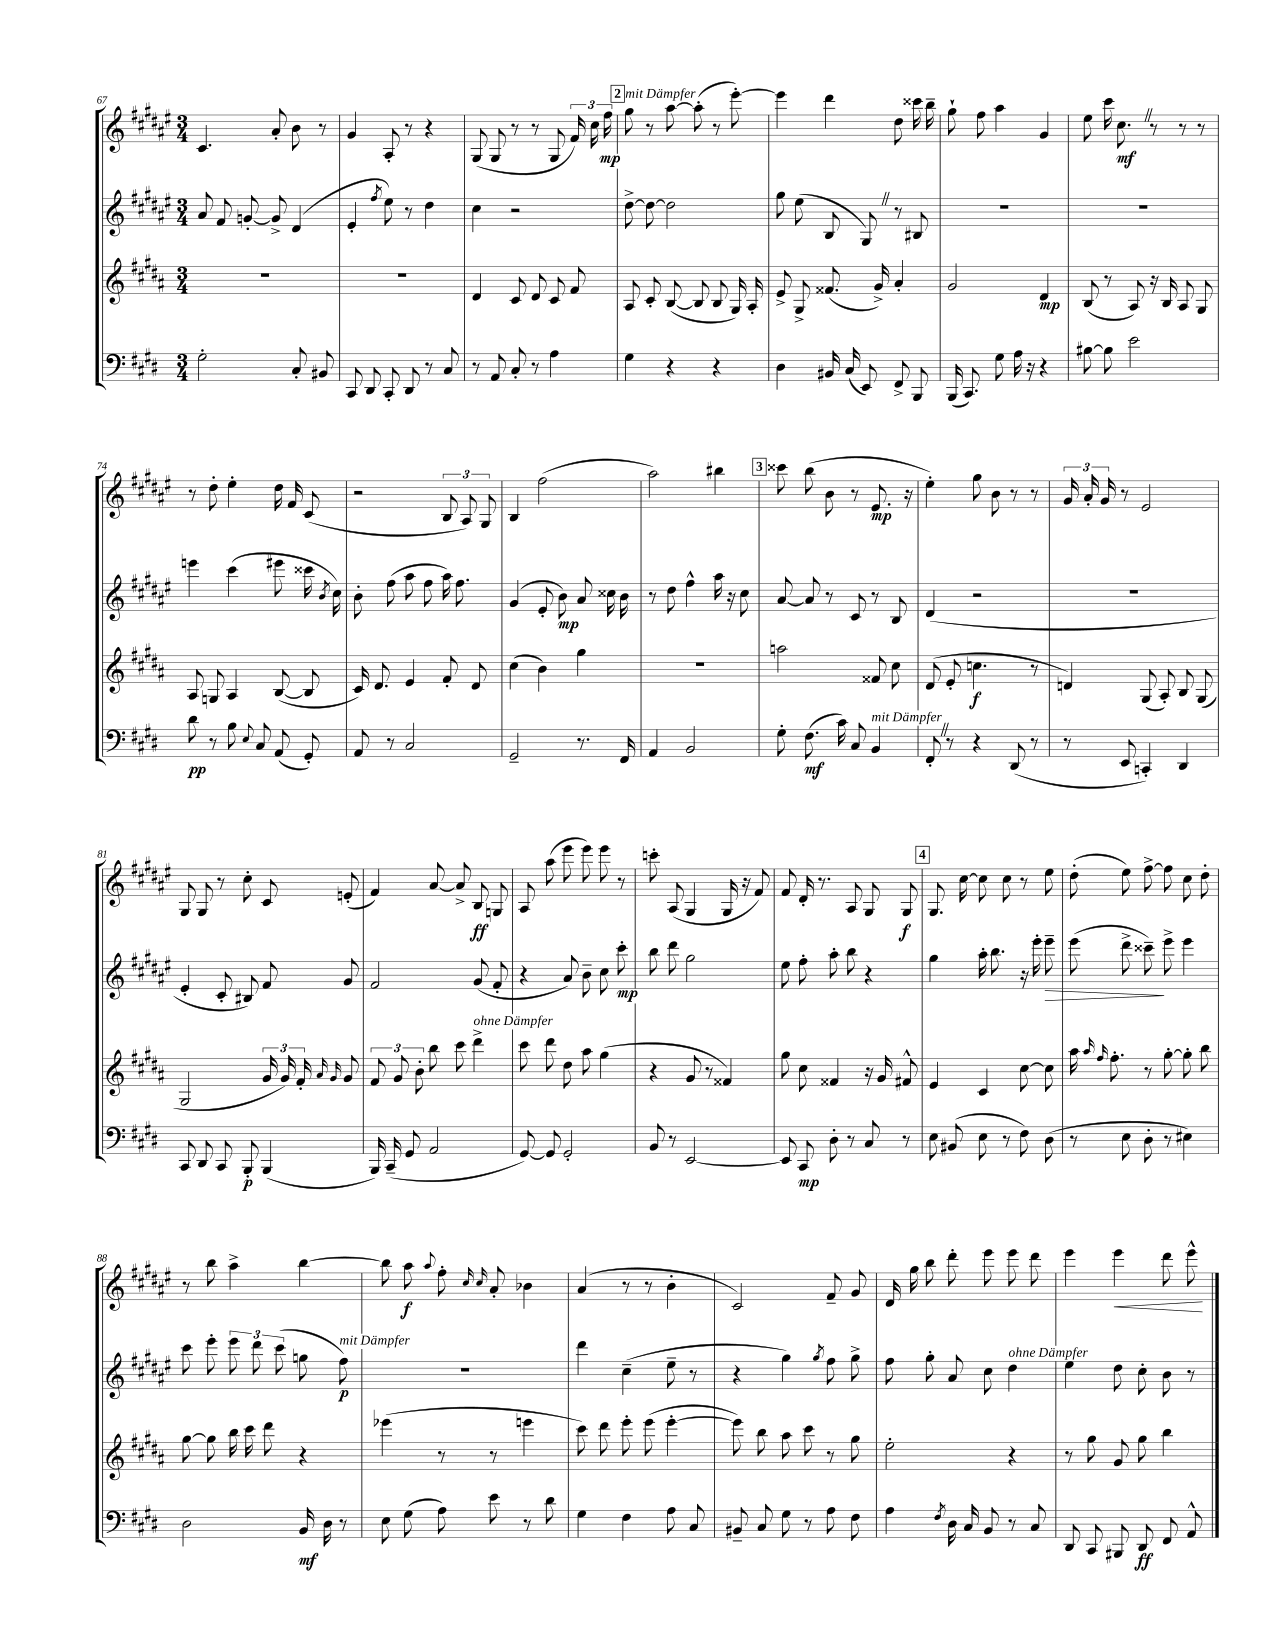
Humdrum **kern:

**kern	**kern	**kern	**kern
*staff4	*staff3	*staff2	*staff1
*clefF4	*clefG2	*clefG2	*clefG2
*k[f#c#g#d#]	*k[f#c#g#d#a#]	*k[f#c#g#d#a#e#]	*k[f#c#g#d#a#e#]
*M3/4	*M3/4	*M3/4	*M3/4
2G#'	2.r	8a#	4.c#
.	.	8f#	.
.	.	[8g'	.
.	.	8g^]	8a#'
8C#'	.	(4d#	8b
8BB#	.	.	8r
=	=	=	=
8CC#	2.r	4e#'	4g#
8DD#	.	.	.
.	.	8qff#	.
8CC#'	.	8ee#)	8A#'
8DD#	.	8r	8r
8r	.	4dd#	4r
8C#	.	.	.
=	=	=	=
8r	4d#	4cc#	(8G#
8AA	.	.	8G#
8C#'	8c#	2r	8r
8r	8d#	.	8r
4A	8c#	.	8G#
.	8f#	.	24f#)
.	.	.	24cc#
.	.	.	24ff#
=	=	=	=
4G#	8A#	[8dd#^	8gg#
.	8c#'	8dd#_	8r
4r	([8B	2dd#]	[8aa#
.	8B]	.	(8aa#']
4r	8B	.	8r
.	16G#)	.	[8eee#')
.	16A#'	.	.
=	=	=	=
4D#	8e^	8gg#	4eee#]
.	8G#^	(8ee#	.
16BB#	(8.f##	8B	4ddd#
(16C#	.	.	.
8EE)	.	8G#)	.
.	16g#^)	.	.
8FF#^	4a#'	8r	8dd#
8BBB	.	8B#	16ccc##
.	.	.	16bb~
=	=	=	=
(16BBB	2g#	2.r	8gg#`
8.CC#)	.	.	.
.	.	.	8ff#
8G#	.	.	4aa#
16A	.	.	.
16r	.	.	.
4r	4d#	.	4g#
=	=	=	=
[8B#	(8B	2.r	8ee#
8B#]	8r	.	16ccc#
.	.	.	8.cc#
2e	8A#)	.	.
.	16r	.	8r
.	16B	.	.
.	8A#	.	8r
.	8G#	.	8r
=	=	=	=
8d#	8A#	4eee	8r
8r	8G	.	8dd#'
8B	4A#	(4ccc#	4ee#'
8qqE	.	.	.
8C#	.	.	.
(8AA	([8B	8eee#	16dd#
.	.	.	16f#
8GG#')	8B]	16ccc##	(8c#
.	.	8qb	.
.	.	16cc#)	.
=	=	=	=
8AA	16c#)	8b'	2r
.	8.d#	.	.
8r	.	(8ff#	.
2C#	4e	8aa#	.
.	.	8ff#	.
.	8f#'	16aa#)	12B
.	.	8.ff#	.
.	.	.	12A#)
.	8d#	.	.
.	.	.	12G#
=	=	=	=
2GG#~	(4cc#	(4g#	4B
.	4b)	8e#'	(2ff#
.	.	8b)	.
8.r	4gg#	8a#	.
.	.	16cc##	.
16FF#	.	16b	.
=	=	=	=
4AA	2.r	8r	2aa#)
.	.	8dd#	.
2BB	.	4ff#^^	.
.	.	16aa#	4bb#
.	.	16r	.
.	.	8cc#	.
=	=	=	=
8G#'	2aa	[8a#	8ccc##
(8.F#	.	8a#]	(8bb
.	.	8r	8b
16c#)	.	.	.
8C#	.	8c#	8r
4BB	8f##	8r	8.e#
.	8cc#	8B	.
.	.	.	16r
=	=	=	=
8FF#'	(8d#	(4d#	4ee#')
8r	8e'	.	.
4r	4.cc	2r	8gg#
.	.	.	8b
(8DD#	.	.	8r
8r	8r	.	8r
=	=	=	=
8r	4d)	2.r	24g#
.	.	.	24a#'
.	.	.	24g#
8EE	.	.	8r
4CC')	(8G#	.	2e#
.	8A#')	.	.
4DD#	8B	.	.
.	(8G#	.	.
=	=	=	=
8CC#	2G#	4e#'	8G#
8DD#	.	.	8G#
8CC#	.	8c#'	8r
8BBB'	.	8B#)	8cc#'
(4BBB	24g#	8f#	8c#
.	24g#)	.	.
.	24f#'	.	.
.	16qqa#	.	.
.	16qqg#	.	.
.	8g#	8g#	(8e'
=	=	=	=
16BBB)	12f#	2f#	4f#)
(16CC#~	.	.	.
.	12g#	.	.
8GG#	.	.	.
.	12b'	.	.
2AA	8bb	.	[8a#
.	8ccc#	.	8a#^]
.	4ddd#^	(8g#	8B
.	.	8f#'	8G
=	=	=	=
[8GG#)	8ccc#	4r	8A#
8GG#]	8ddd#	.	(8aa#
2GG#'	8dd#	8a#)	8eee#
.	8aa#	8b~	8eee#)
.	(4gg#	8cc#	8eee#
.	.	8ccc#'	8r
=	=	=	=
8BB	4r	8bb	8ccc'
8r	.	8ddd#	(8A#
[2EE	8g#	2gg#	4G#
.	8r	.	.
.	4f##)	.	16G#
.	.	.	16r
.	.	.	8f#)
=	=	=	=
8EE]	8gg#	8ee#	8f#
8CC#	8cc#	8ff#'	16d#'
.	.	.	8.r
8D#'	4f##	8aa#'	.
8r	.	8bb	8A#
8C#	16r	4r	8G#
.	16g#	.	.
8r	8f#^^	.	8G#
=	=	=	=
8E	4e	4gg#	8.G#
(8BB#	.	.	.
.	.	.	[16cc#
8E	4c#	16aa#'	8cc#]
.	.	8.bb	.
8r	.	.	8cc#
8F#)	[8cc#	16r	8r
.	.	16eee#'	.
(8D#	8cc#]	8eee#~	8ee#
=	=	=	=
8r	16aa#	(8eee#	(8dd#'
.	16qqaa#	.	.
.	16qqff#	.	.
.	8.ff#'	.	.
8E	.	8ddd#^	8ee#)
8D#'	8r	8ccc##~)	[8ff#^
8r	[8gg#'	8eee#^	8ff#]
4E#)	8gg#']	4eee#	8cc#
.	8bb	.	8dd#'
=	=	=	=
2D#	[8gg#	8ccc#	8r
.	8gg#]	8eee#'	8bb
.	16bb	12eee#	4aa#^
.	16ccc#	.	.
.	.	12ddd#	.
.	8ddd#	.	.
.	.	(12ccc#	.
16BB	4r	8gg	[4bb
16D#	.	.	.
8r	.	8ff#)	.
=	=	=	=
8E	(4eee-	2.r	8bb]
(8G#	.	.	8aa#
.	.	.	8qqaa#
8A)	8r	.	8ff#'
.	.	.	16qqcc#
.	.	.	16qqcc#
8e	8r	.	8a#'
8r	4eee	.	4b-
8d#	.	.	.
=	=	=	=
4G#	8ccc#)	4ddd#	(4a#
.	8ddd#	.	.
4F#	8eee'	(4cc#~	8r
.	(8eee	.	8r
8A	[4eee'	8ee#~	4b'
8C#	.	8r	.
=	=	=	=
8BB#~	8eee])	4r	2c#)
8C#	8bb	.	.
8G#	8aa#	4gg#)	.
8r	8ccc#	.	.
.	.	8qgg#	.
8A	8r	8ff#	8f#~
8F#	8gg#	8gg#^	8g#
=	=	=	=
4A	2ee'	8ff#	16d#
.	.	.	16gg#
.	.	8gg#'	8bb
8qF#	.	.	.
16D#	.	8a#	8ddd#'
16C#	.	.	.
8BB	.	8cc#	8eee#
8r	4r	4dd#	8eee#
8C#	.	.	8ddd#
=	=	=	=
8DD#	8r	4ee#	4eee#
8CC#	8gg#	.	.
8BBB#	8g#	8dd#	4eee#
8DD#	8gg#	8cc#'	.
8FF#	4bb	8b	8ddd#
8AA^^	.	8r	8eee#^^
==	==	==	==
*-	*-	*-	*-
